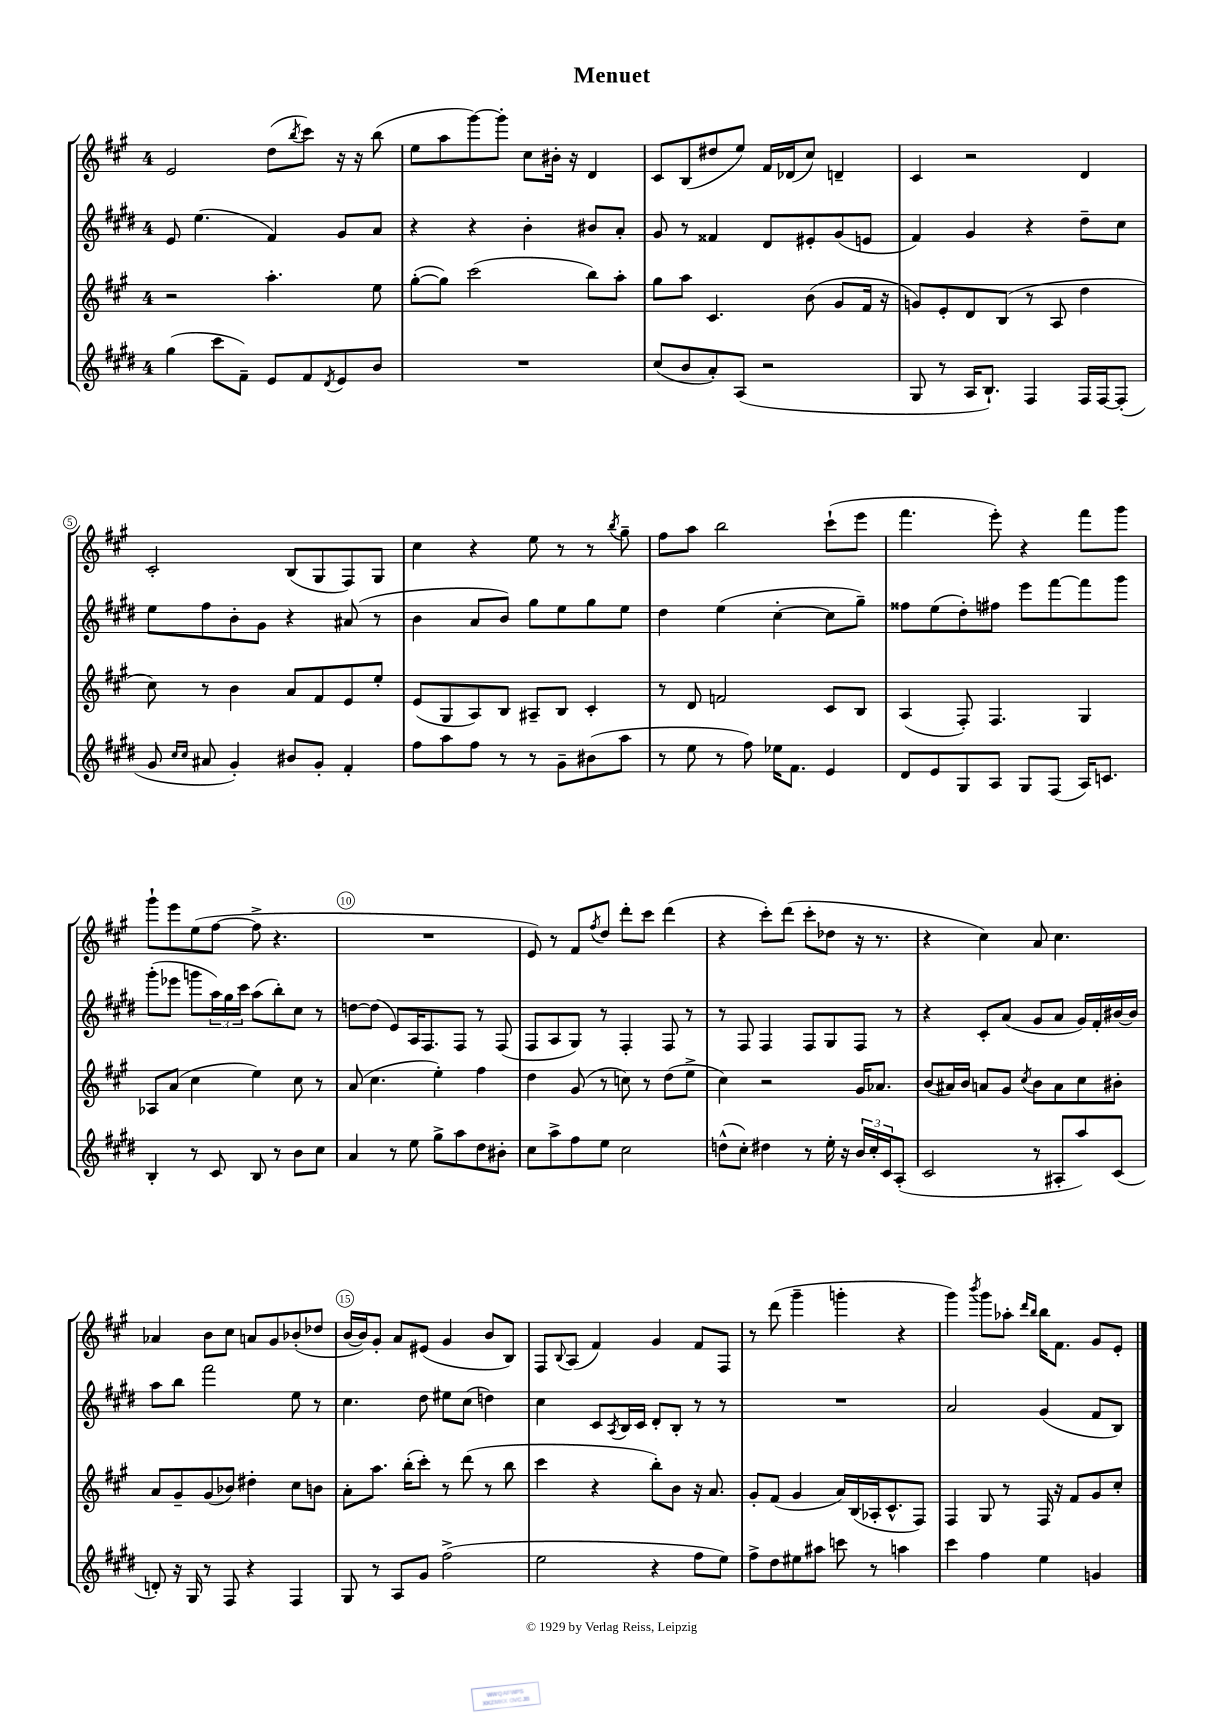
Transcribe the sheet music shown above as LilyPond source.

\header { title = "Menuet" }
<<
\new StaffGroup <<
\new Staff = "s0" {
    \clef treble \key a \major \once \override Staff.TimeSignature.style = #'single-digit \time 4/4
    e'2 d''8( \acciaccatura { b''8 } cis'''8) r16 r16 b''8( |
    e''8 a''8 gis'''8~) gis'''8-. cis''8 bis'16-. r16 d'4 |
    cis'8 b8( dis''8 e''8) fis'16 des'16( cis''8) d'4-- |
    cis'4 r2 d'4 |
    cis'2-. b8( gis8 fis8) gis8 |
    cis''4 r4 e''8 r8 r8 \acciaccatura { b''8 } gis''8-- |
    fis''8 a''8 b''2 cis'''8-!( e'''8 |
    fis'''4. e'''8-.) r4 fis'''8 gis'''8 |
    gis'''8-! e'''8 e''8( fis''8~ fis''8-> r4. |
    R1 |
    e'8) r8 fis'8 \acciaccatura { fis''8 } d''8 d'''8-. cis'''8 d'''4( |
    r4 cis'''8-.) d'''8( cis'''8-. des''8 r16 r8. |
    r4 cis''4) a'8 cis''4. |
    aes'4 b'8 cis''8 a'8 gis'8 bes'8-.( des''8 |
    b'16~ b'16) gis'8-. a'8 eis'8( gis'4 b'8 b8) |
    fis8 \appoggiatura { b8 } a8( fis'4) gis'4 fis'8 fis8 |
    r8 d'''8( gis'''4-- g'''4-. r4 |
    gis'''4) \acciaccatura { b'''8 } gis'''8 aes''8-. \grace { d'''16 b''16 } b''16 fis'8. gis'8 e'8-. \bar "|." |
}
\new Staff = "s1" {
    \clef treble \key e \major \once \override Staff.TimeSignature.style = #'single-digit \time 4/4
    e'8 e''4.( fis'4) gis'8 a'8 |
    r4 r4 b'4-. bis'8 a'8-. |
    gis'8 r8 fisis'4 dis'8 eis'8-. gis'8( e'8 |
    fis'4) gis'4 r4 dis''8-- cis''8 |
    e''8 fis''8 b'8-. gis'8 r4 ais'8( r8 |
    b'4 a'8 b'8) gis''8 e''8 gis''8 e''8 |
    dis''4 e''4( cis''4~-. cis''8 gis''8--) |
    fisis''8 e''8( dis''8-.) fis''8 e'''8 fis'''8~ fis'''8 gis'''8 |
    gis'''8-.( ees'''8 g'''8 \tuplet 3/2 { a''16) gis''16 cis'''16 } a''8( b''8-.) cis''8 r8 |
    d''8~ d''8( e'8) a16 fis8. fis8 r8 fis8( |
    fis8 a8 gis8) r8 fis4-. fis8 r8 |
    r8 fis8 fis4 fis8 gis8 fis8 r8 |
    r4 cis'8-. a'8( gis'8 a'8 gis'16) fis'16-. bis'16~ bis'16 |
    a''8 b''8 fis'''2 e''8 r8 |
    cis''4. dis''8 eis''8 cis''8( d''4) |
    cis''4 cis'8 \acciaccatura { a8 } b16 cis'16 dis'8-. b8-. r8 r8 |
    R1 |
    a'2 gis'4( fis'8 b8) \bar "|." |
}
\new Staff = "s2" {
    \clef treble \key a \major \once \override Staff.TimeSignature.style = #'single-digit \time 4/4
    r2 a''4.-. e''8 |
    gis''8~-.( gis''8) cis'''2( b''8) a''8-. |
    gis''8 a''8 cis'4. b'8( gis'8 fis'16 r16 |
    g'8) e'8-. d'8 b8( r8 a8 d''4 |
    cis''8) r8 b'4 a'8 fis'8 e'8 e''8-. |
    e'8( gis8 a8) b8 ais8-- b8 cis'4-. |
    r8 d'8 f'2 cis'8 b8 |
    a4( fis8-.) fis4. gis4 |
    aes8 a'8( cis''4 e''4) cis''8 r8 |
    a'8( cis''4. e''4-.) fis''4 |
    d''4 gis'8( r8 c''8) r8 d''8( e''8-> |
    cis''4) r2 gis'16 aes'8. |
    b'8( ais'16) b'16 a'8 gis'8 \acciaccatura { cis''8 } b'8 a'8 cis''8 bis'8-. |
    a'8 gis'8-- gis'8( bes'8) dis''4-. cis''8 b'8 |
    a'8-. a''8. b''16-.( cis'''8-.) r8 d'''8( r8 b''8 |
    cis'''4 r4 b''8-.) b'8 r16 a'8. |
    gis'8-. fis'8( gis'4 a'16) b16( aes16-. cis'8.-^ fis8) |
    fis4 gis8 r8 fis16 r16 fis'8 gis'8 cis''8-. \bar "|." |
}
\new Staff = "s3" {
    \clef treble \key e \major \once \override Staff.TimeSignature.style = #'single-digit \time 4/4
    gis''4( cis'''8 fis'8--) e'8 fis'8 \acciaccatura { dis'8 } e'8 b'8 |
    R1 |
    cis''8( b'8 a'8-.) a8( r2 |
    gis8 r8 a16 b8.-!) fis4 fis16 fis16~ fis8-.( |
    gis'8 \grace { cis''16 cis''16 } ais'8 gis'4-.) bis'8 gis'8-. fis'4-. |
    fis''8 a''8 fis''8 r8 r8 gis'8-- bis'8( a''8 |
    r8 e''8 r8 fis''8) ees''16 fis'8. e'4 |
    dis'8 e'8 gis8 a8 gis8 fis8( a16) c'8. |
    b4-. r8 cis'8 b8 r8 b'8 cis''8 |
    a'4 r8 e''8 gis''8-> a''8 dis''8 bis'8-. |
    cis''8 a''8-> fis''8 e''8 cis''2 |
    d''8-^( cis''8-.) dis''4 r8 e''16-. r16 \tuplet 3/2 { b'16 cis''16-. cis'16 } a8-.( |
    cis'2 r8 ais8-. a''8) cis'8( |
    d'8-.) r16 gis16 r8 fis8 r4 fis4 |
    gis8 r8 a8 gis'8 fis''2->( |
    e''2 r4 fis''8 e''8) |
    fis''8-> dis''8 eis''8 ais''8 c'''8 r8 a''4 |
    cis'''4 fis''4 e''4 g'4 \bar "|." |
}
>>
>>
\layout { \context { \Score \override BarNumber.break-visibility = ##(#f #t #t) barNumberVisibility = #(every-nth-bar-number-visible 5) \override BarNumber.stencil = #(make-stencil-circler 0.1 0.3 ly:text-interface::print) } }
